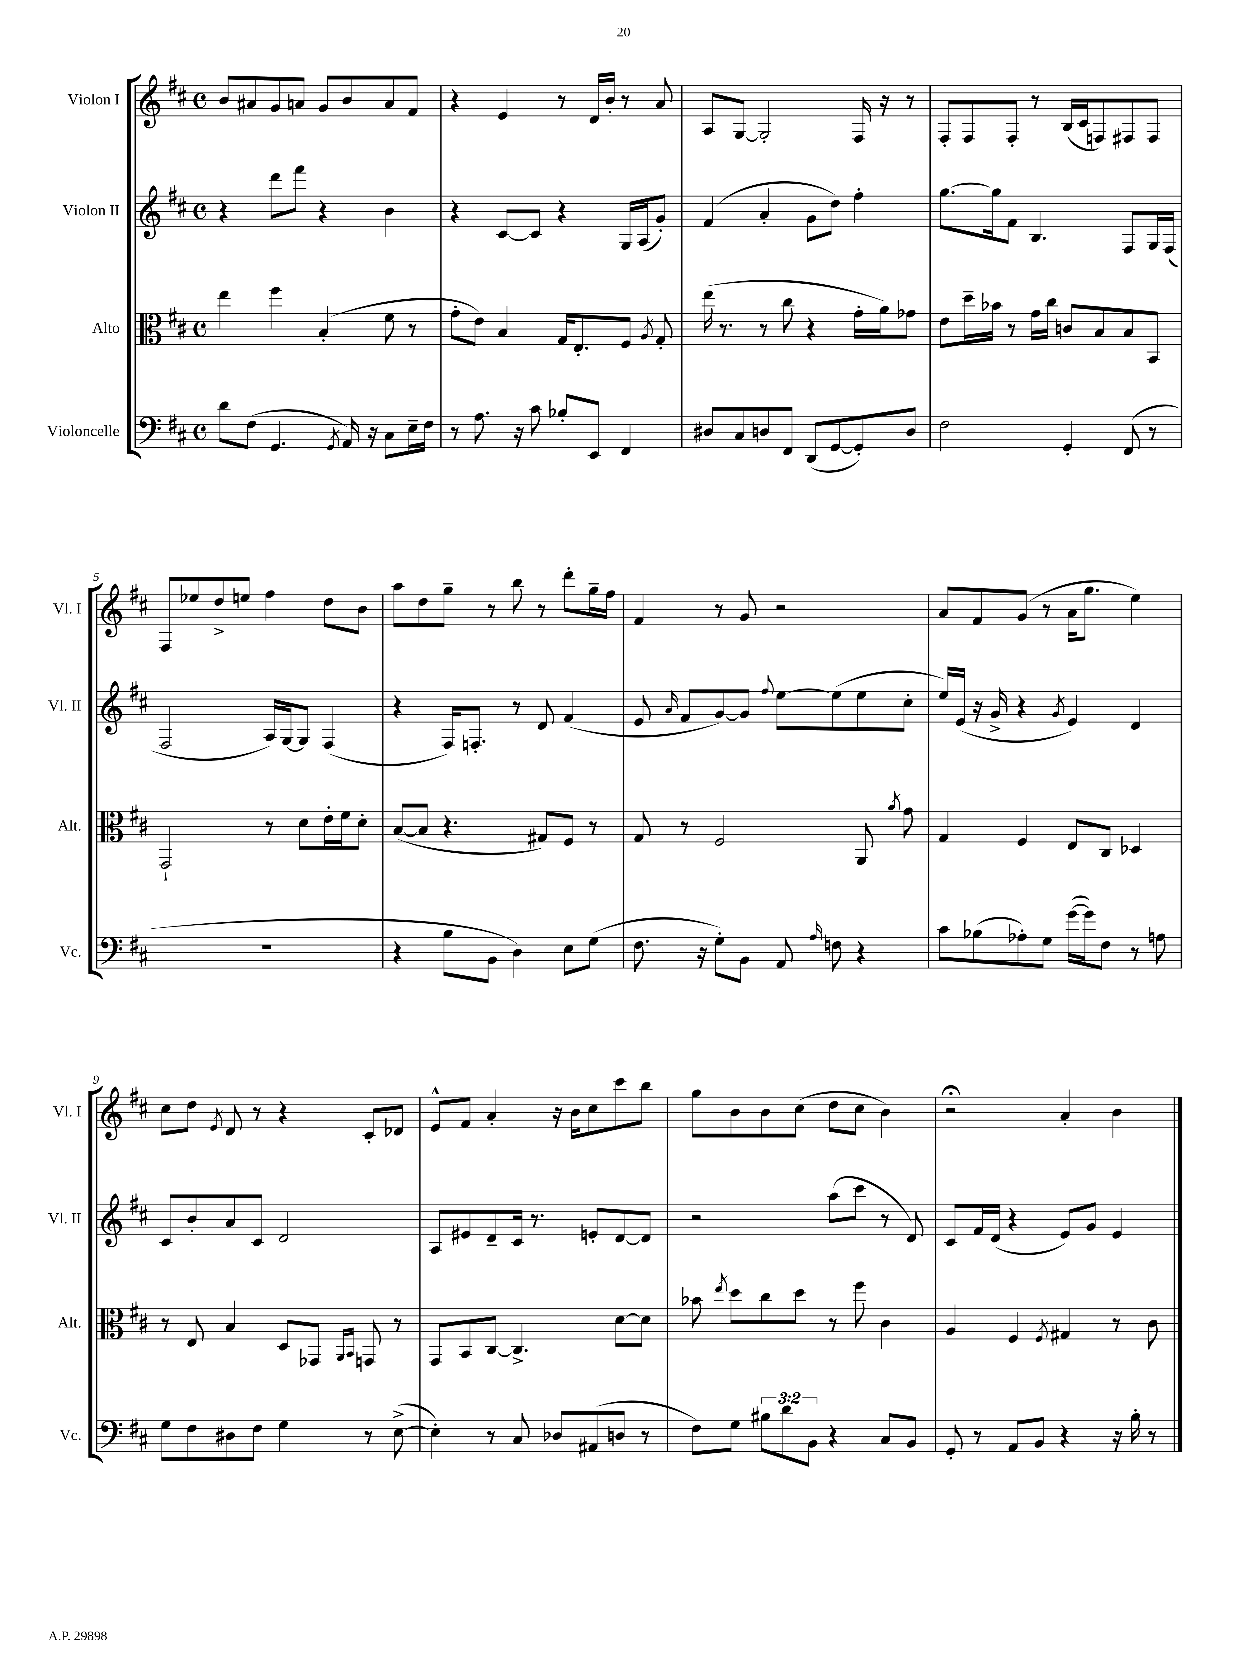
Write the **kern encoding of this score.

**kern	**kern	**kern	**kern
*staff4	*staff3	*staff2	*staff1
*clefF4	*clefC3	*clefG2	*clefG2
*k[f#c#]	*k[f#c#]	*k[f#c#]	*k[f#c#]
*M4/4	*M4/4	*M4/4	*M4/4
*met(c)	*met(c)	*met(c)	*met(c)
8d	4ee	4r	8b
(8F#	.	.	8a#
4.GG	4ff#	8ddd	8g
.	.	8fff#	8a
.	(4B'	4r	8g
8qGG	.	.	.
16AA)	.	.	8b
16r	.	.	.
8C#	8f#	4b	8a
16E~	8r	.	8f#
16F#	.	.	.
=	=	=	=
8r	8g'	4r	4r
8.A	8e)	.	.
.	4B	[8c#	4e
16r	.	.	.
8c#	.	8c#]	.
8B-'	16G	4r	8r
.	8.E'	.	.
8EE	.	.	16d
.	.	.	16b'
4FF#	8F#	16G	8r
.	.	(16A	.
.	8qA	.	.
.	8G'	8g')	8a
=	=	=	=
8D#	(16ee	(4f#	8A
.	8.r	.	.
8C#	.	.	[8G
8D	8r	4a'	2G']
8FF#	8cc#	.	.
(8DD	4r	8g	.
[8GG	.	8dd)	.
8GG'])	16g'	4ff#'	16F#
.	16a)	.	16r
8D	8g-	.	8r
=	=	=	=
2F#	8e	[8.gg	8F#'
.	16dd~	.	8F#
.	16b-	16gg]	.
.	8r	8f#	8F#'
.	16g	4.B	8r
.	16cc#	.	.
4GG'	8c	.	(16B
.	.	.	16c#
.	8B	.	8F)
(8FF#	8B	8F#	8F#
8r	8BB	16G	8F#
.	.	(16F#	.
=	=	=	=
1r	2GG`	2F#	8F#
.	.	.	8ee-
.	.	.	8dd^
.	.	.	8ee
.	8r	16A)	4ff#
.	.	[16G	.
.	8d	8G]	.
.	16e'	(4F#	8dd
.	16f#	.	.
.	8d'	.	8b
=	=	=	=
4r	([8B	4r	8aa
.	8B]	.	8dd
8B	4.r	16F#)	8gg~
.	.	8.F'	.
8BB	.	.	8r
4D)	.	8r	8bb
.	8G#)	8d	8r
8E	8F#	(4f#	8ddd'
(8G	8r	.	16gg~
.	.	.	16ff#
=	=	=	=
8.F#	8G	8e	4f#
.	.	16qqa	.
.	8r	8f#	.
16r	.	.	.
8G')	2F#	[8g)	8r
8BB	.	8g]	8g
.	.	8qqff#	.
8AA	.	[8ee	2r
16qqA	.	.	.
8F	.	(8ee]	.
4r	8AA	8ee	.
.	8qa	.	.
.	8g	8cc#'	.
=	=	=	=
8c#	4G	16ee)	8a
.	.	(16e	.
(8B-	.	16r	8f#
.	.	16g^	.
8A-')	4F#	4r	(8g
8G	.	.	8r
.	.	8qg	.
([16g	8E	4e)	16a
16g])	.	.	8.gg
8F#	8C#	.	.
8r	4D-	4d	4ee)
8A	.	.	.
=	=	=	=
8G	8r	8c#	8cc#
8F#	8E	8b'	8dd
.	.	.	8qe
8D#	4B	8a	8d
8F#	.	8c#	8r
4G	8D	2d	4r
.	8GG-	.	.
.	16qqAA	.	.
.	16qqBB	.	.
8r	8GG	.	8c#'
([8E^	8r	.	8d-
=	=	=	=
4E'])	8GG	8A	8e^^
.	8BB	8e#	8f#
8r	[8C#	8d~	4a'
8C#	4.C#^]	16c#	.
.	.	8.r	.
8D-	.	.	16r
.	.	.	16b
(8AA#	.	8e'	8cc#
8D	[8d	[8d	8ccc#
8r	8d]	8d]	8bb
=	=	=	=
8F#)	8b-	2r	8gg
.	8qee	.	.
8G	8dd	.	8b
12B#	8cc#	.	8b
12d	.	.	.
.	8dd	.	(8cc#
12BB	.	.	.
4r	8r	(8aa	8dd
.	8ff#	8ccc#	8cc#
8C#	4c#	8r	4b)
8BB	.	8d)	.
=	=	=	=
8GG'	4A	8c#	2r;
8r	.	16f#	.
.	.	(16d	.
8AA	4F#	4r	.
8BB	.	.	.
.	8qF#	.	.
4r	4G#	8e)	4a'
.	.	8g	.
16r	8r	4e	4b
16B'	.	.	.
8r	8c#	.	.
==	==	==	==
*-	*-	*-	*-
